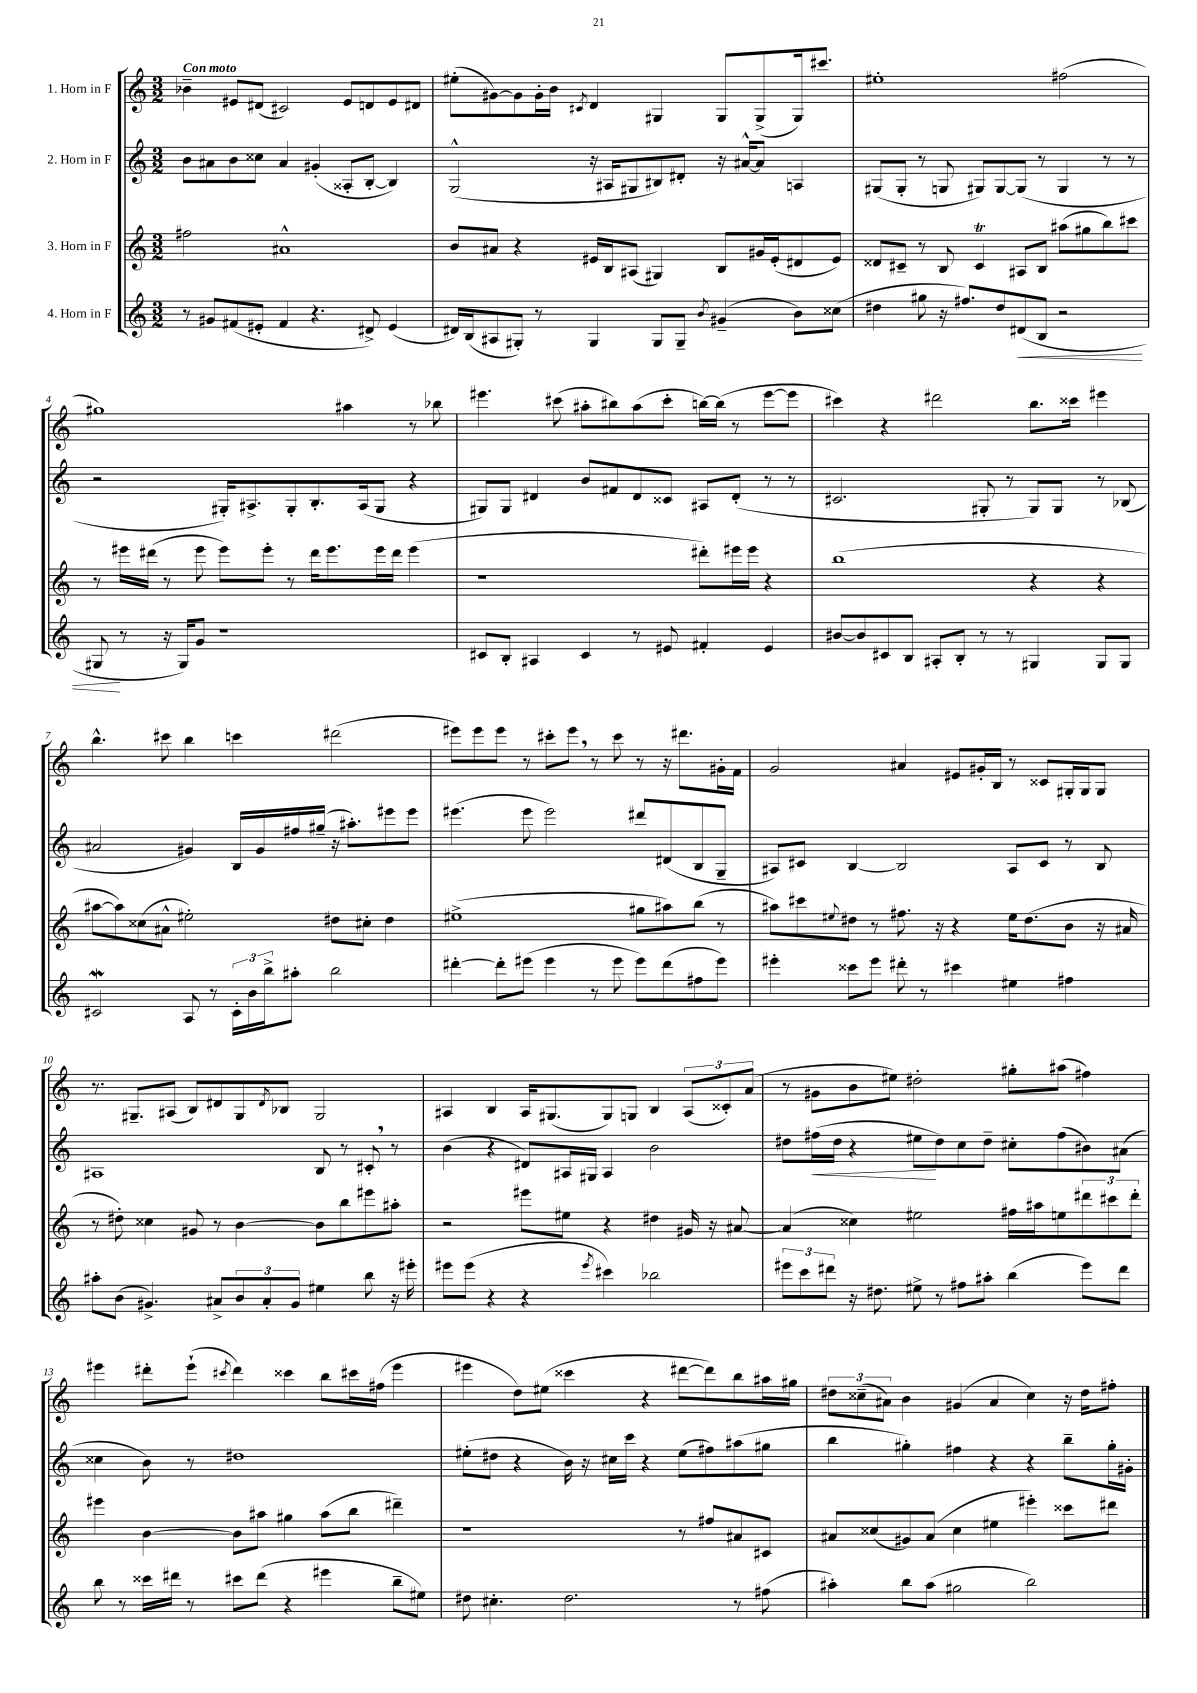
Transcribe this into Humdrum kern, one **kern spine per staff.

**kern	**dynam	**kern	**kern	**dynam	**kern
*part4	*part4	*part3	*part2	*part2	*part1
*staff4	*staff4	*staff3	*staff2	*staff2	*staff1
*I"4. Horn in F	*	*I"3. Horn in F	*I"2. Horn in F	*	*I"1. Horn in F
*clefG2	*	*clefG2	*clefG2	*	*clefG2
*k[]	*	*k[]	*k[]	*	*k[]
*M3/2	*	*M3/2	*M3/2	*	*M3/2
=1	=1	=1	=1	=1	=1
!	!	!	!	!	!LO:TX:a:B:t=Con moto
8r	.	2ff#X\	8b\L	.	4b-X~\
8g#X/L	.	.	8a#X\	.	.
(8f#X/	.	.	8b\	.	8e#X/L
8e#X'/J	.	.	8cc##X\J	.	(8d#X/J
4f#/	.	1a#X^^	4a#/	.	2c#X/)
4.r	.	.	(4g#X'/	.	.
.	.	.	8A##X'/L	.	8e#/L
8d#X^/)	.	.	[8B'/J	.	8dn/
(4e#/	.	.	4B/])	.	8e#/
.	.	.	.	.	8d#X/J
=2	=2	=2	=2	=2	=2
16d#X/LL)	.	8b/L	(2G^^/	.	(8ee#X'\L
(16B/J	.	.	.	.	.
8A#X/	.	8a#X/J	.	.	[8g#X\)
8G#X'/J)	.	4r	.	.	8g#\]
8r	.	.	.	.	16g#'\L
.	.	.	.	.	16b\JJ
.	.	.	.	.	8qc#X/
4G#/	.	16e#X/LL	16r	.	4d/
.	.	16B/J	16A#X/KL	.	.
.	.	(8A#X/J	8G#X/	.	.
8G#/L	.	4G#X/)	8B#X/)	.	4G#X/
8G#~/J	.	.	8d#X'/J	.	.
8qb/	.	.	.	.	.
(4g#X~/	.	8B/L	16r	.	8G#/L
.	.	.	[16a#X^^/KL	.	.
.	.	16g#X/L	8a#/J]	.	(8G#^/
.	.	(16e#'/J	.	.	.
8b\L)	.	8d#X/	4An/	.	16G#/k)
.	.	.	.	.	8.ccc#X/J
(8cc##X\J	.	8e#/J)	.	.	.
=3	=3	=3	=3	=3	=3
4dd#X\	.	8d##X/L	(8G#X/L	.	1ee#X'
.	.	8c#X~/J	8G#'/J	.	.
8gg#X\	.	8r	8r	.	.
16r	.	8B/	8Gn/	.	.
8.ff#X/L)	.	.	.	.	.
.	.	4c#t/	8G#X/L)	.	.
8dd#/	.	.	[8G#/	.	.
!	!LO:HP:b	!	!	!	!
(8d#X/	<	8A#X/L	(8G#/J]	.	.
8B/J	.	8B/J	8r	.	.
2r	.	(8aa#X\L	4G#/	.	(2ff#X\
.	.	8gg#X\	.	.	.
.	.	8bb\)	8r	.	.
.	.	8ccc#X\J	8r	.	.
!!LO:LB:g=z
=4	=4	=4	=4	=4	=4
8G#X/	.	8r	2r	.	1gg#X)
8r	[	16eee#X\LL	.	.	.
.	.	(16ddd#X\JJ	.	.	.
16r	.	8r	.	.	.
16G#/KL)	.	.	.	.	.
8g/J	.	8eee#\	.	.	.
1r	.	8eee#\L)	16G#X'/KL)	.	.
.	.	.	8.A#X^/	.	.
.	.	8eee#'\J	.	.	.
.	.	8r	8G#'/	.	.
.	.	16ddd#\KL	8.B'/	.	.
.	.	8.eee#\	.	.	.
.	.	.	.	.	4aa#X\
.	.	.	(16A#/k	.	.
.	.	16eee#\L	8G#/J	.	.
.	.	16ddd#\JJ	.	.	.
.	.	(4eee#\	4r	.	8r
.	.	.	.	.	8bb-X\
=5	=5	=5	=5	=5	=5
8c#X/L	.	1r	8G#X/L)	.	4.eee#X\
8B'/J	.	.	8G#/J	.	.
4A#X/	.	.	4d#X/	.	.
.	.	.	.	.	(8ccc#X\
4c#/	.	.	8b/L	.	8aa#X'\L
.	.	.	8f#X/	.	8bb#X\)
8r	.	.	8d#/	.	(8aa#\
8e#X/	.	.	8c##X/J	.	8ccc#'\J
4f#X'/	.	8ddd#X'\L)	8A#X/L	.	[16bbn\LL)
.	.	.	.	.	(16bb\JJ]
.	.	16eee#X\L	(8d#'/J	.	8r
.	.	16eee#\JJ	.	.	.
4e#/	.	4r	8r	.	[8eee#\L
.	.	.	8r	.	8eee#\J]
=6	=6	=6	=6	=6	=6
[8b#X/L	.	(1bb	2.c#X/	.	4ccc#X\)
8b#/]	.	.	.	.	.
8c#X/	.	.	.	.	4r
8B/J	.	.	.	.	.
8A#X'/L	.	.	.	.	2ddd#X\
8B'/J	.	.	.	.	.
8r	.	.	8G#X'/	.	.
8r	.	.	8r	.	.
4G#X/	.	4r	8G#/L)	.	8.bb\L
.	.	.	8G#/J	.	.
.	.	.	.	.	16ccc##X\Jk
8G#/L	.	4r	8r	.	4eee#X\
8G#/J	.	.	(8B-X/	.	.
!!LO:LB:g=z
=7	=7	=7	=7	=7	=7
2c#XW/	.	[8aa#X\L	2a#X/	.	4.bb^^\
.	.	8aa#\])	.	.	.
.	.	(8cc##X\	.	.	.
.	.	8a#X^^\J	.	.	8ccc#X\
8A/	.	2ee#X'\)	4g#X/)	.	4bb\
8r	.	.	.	.	.
24c#'\LL	.	.	16B/LL	.	4cccn\
24b\	.	.	.	.	.
.	.	.	16g#/	.	.
24bb^\J	.	.	.	.	.
8aa#X'\J	.	.	16ff#X/	.	.
.	.	.	(16gg#X~/JJ	.	.
2bb\	.	8dd#X\L	16r	.	(2ddd#X\
.	.	.	8.aa#X'\L)	.	.
.	.	8cc#X'\J	.	.	.
.	.	4dd#\	8eee#X\	.	.
.	.	.	8eee#\J	.	.
=8	=8	=8	=8	=8	=8
[4ddd#X'\	.	(1ee#X^	(4.eee#X\	.	8eee#X\L)
.	.	.	.	.	8eee#\
8ddd#'\L]	.	.	.	.	8eee#\J
(8eee#X\J	.	.	8eee#\	.	8r
4eee#\	.	.	2eee#\)	.	8ccc#X'\L
.	.	.	.	.	8eee#,\J
8r	.	.	.	.	8r
8eee#\	.	.	.	.	8ccc#\
8eee#\L)	.	8gg#X\L	8ddd#X/L	.	8r
(8ddd#\	.	8aa#X\)	(8d#X/	.	16r
.	.	.	.	.	8.ddd#X\L
8ff#X\	.	(8bb\J	8B/	.	.
8eee#\J)	.	8r	8G~/J	.	16g#X'\L
.	.	.	.	.	16f\JJ
=9	=9	=9	=9	=9	=9
4eee#X'\	.	8aa#X\L)	8A#X/L)	.	2g/
.	.	8ccc#X\	8c#X/J	.	.
.	.	8qqee#X/	.	.	.
8ccc##X\L	.	8dd#X\J	[4B/	.	.
8eee#\J	.	8r	.	.	.
8ddd#X'\	.	8.ff#X\	2B/]	.	4a#X/
8r	.	.	.	.	.
.	.	16r	.	.	.
4ccc#X\	.	4r	.	.	8e#X/L
.	.	.	.	.	16g#X'/L
.	.	.	.	.	16B/JJ
4ee#X\	.	16ee#\KL	8A#/L	.	8r
.	.	(8.dd#\	.	.	.
.	.	.	8c#/J	.	8c##X/L
4ff#X\	.	8b\J	8r	.	16G#X'/L
.	.	.	.	.	16G#/J
.	.	16r	8B/	.	8G#/J
.	.	16a#X/	.	.	.
!!LO:LB:g=z
=10	=10	=10	=10	=10	=10
8aa#X'\L	.	8r	1A#X	.	8.r
(8b\J	.	8dd#X'\)	.	.	.
.	.	.	.	.	8.G#X~/L
4.g#X^/)	.	4cc##X\	.	.	.
.	.	.	.	.	(8A#X/J
.	.	8g#X/	.	.	8B/L)
8a#X^/L	.	8r	.	.	8d#X/
12b/	.	[4b\	.	.	8G#/
12a#'/	.	.	.	.	.
.	.	.	.	.	8qd#/
.	.	.	.	.	8B-X/J
12g#/J	.	.	.	.	.
4ee#X\	.	8b\L]	8B/	.	2G#/
.	.	8bb\	8r	.	.
8bb\	.	8eee#X\	8c#X',/	.	.
16r	.	8aa#X'\J	8r	.	.
16eee#X'\	.	.	.	.	.
=11	=11	=11	=11	=11	=11
8eee#X\L	.	2r	(4b\	.	4A#X/
(8eee#\J	.	.	.	.	.
4r	.	.	4r	.	4B/
4r	.	8eee#X\L	8d#X/L)	.	16A#/KL
.	.	.	.	.	(8.G#X/
.	.	8ee#X\J	16A#X/L	.	.
.	.	.	16G#X/JJ	.	.
8qeee#/	.	.	.	.	.
4ccc#X\)	.	4r	4A#/	.	8G#/)
.	.	.	.	.	8Gn/J
2bb-X\	.	4dd#X\	2b\	.	4B/
.	.	16g#X/	.	.	(12A#/L
.	.	16r	.	.	.
.	.	.	.	.	12c##X'/)
.	.	[8a#X/	.	.	.
.	.	.	.	.	(12a/J
=12	=12	=12	=12	=12	=12
12eee#X\L	.	(4a#/]	8dd#X\L	.	8r
12ccc\	.	.	.	.	.
!	!	!	!	!LO:HP:b	!
.	.	.	(16ff#X\L	<	8g#X\L
12ddd#X\J	.	.	.	.	.
.	.	.	16dd#\JJ	.	.
16r	.	4cc##X\)	4r	.	8b\
8.dd#X\	.	.	.	.	.
.	.	.	.	.	8ee#X\J)
8ee#X^\	.	2ee#X\	8ee#X\L	.	2dd#X'\
8r	.	.	8dd#\)	[	.
8ff#X\L	.	.	8cc\	.	.
8aa#X'\J	.	.	8dd#~\J	.	.
(4bb\	.	16ff#X\LL	8cc#X'\L	.	8gg#X'\L
.	.	16aa#X\J	.	.	.
.	.	8een\	(8ff#\	.	(8aa#X\J
8eee#\L)	.	12ddd#X\	8b#X\)	.	4ff#X\)
.	.	12ccc#X\	.	.	.
8ddd#\J	.	.	(8a#X\J	.	.
.	.	12ddd#'\J	.	.	.
!!LO:LB:g=z
=13	=13	=13	=13	=13	=13
8bb\	.	4eee#X\	4cc##X\	.	4eee#X\
8r	.	.	.	.	.
16ccc##X\LL	.	[4b\	8b\)	.	8ddd#X'\L
16ddd#X\JJ	.	.	.	.	.
8r	.	.	8r	.	(8eee#`\J
.	.	.	.	.	8qccc#X/
8ccc#X\L	.	8b\L]	1dd#X	.	4ddd#\)
(8ddd#\J	.	8aa#X\J	.	.	.
4r	.	4gg#X\	.	.	4ccc##X\
4eee#X\	.	(8aa#\L	.	.	8bb\L
.	.	8bb\J	.	.	16ccc#X\L
.	.	.	.	.	(16ff#X\JJ
8bb~\L	.	4ddd#X~\)	.	.	4eee#\
8ee#X\J)	.	.	.	.	.
=14	=14	=14	=14	=14	=14
8dd#X\	.	1r	(8ee#X'\L	.	4eee#X\
4.cc#X'\	.	.	8dd#X\J	.	.
.	.	.	4r	.	8dd\L)
.	.	.	.	.	(8ee#X\J
2.dd#\	.	.	16b\)	.	4ccc##X\
.	.	.	16r	.	.
.	.	.	16cc#X\LL	.	.
.	.	.	16ccc\JJ	.	.
.	.	.	4r	.	4r
.	.	8r	(8ee#\L	.	[8ddd#X\L
.	.	8ff#X/L	8ff#X\)	.	8ddd#\])
8r	.	8a#X/	(8aa#X\	.	8bb\
(8ff#X\	.	8c#X/J	8gg#X\J	.	16aa#X\L
.	.	.	.	.	16gg#X\JJ
=15	=15	=15	=15	=15	=15
4aa#X'\)	.	8a#X/L	4bb\	.	12dd#X\L
.	.	.	.	.	(12cc##X~\
.	.	(8cc##X/	.	.	.
.	.	.	.	.	12a#X\J)
8bb\L	.	8g#X/)	4gg#X'\)	.	4b\
(8aa#\J	.	(8a#/J	.	.	.
2gg#X\	.	4cc##\	4ff#X\	.	(4g#X/
.	.	4ee#X\	4r	.	4a#/
2bb\)	.	4eee#X'\)	4r	.	4cc##\)
.	.	8ccc##X\L	8bb~\L	.	16r
.	.	.	.	.	16dd#\KL
.	.	8ddd#X\J	16gg#'\L	.	8ff#X'\J
.	.	.	16g#X'\JJ	.	.
==	==	==	==	==	==
*-	*-	*-	*-	*-	*-
